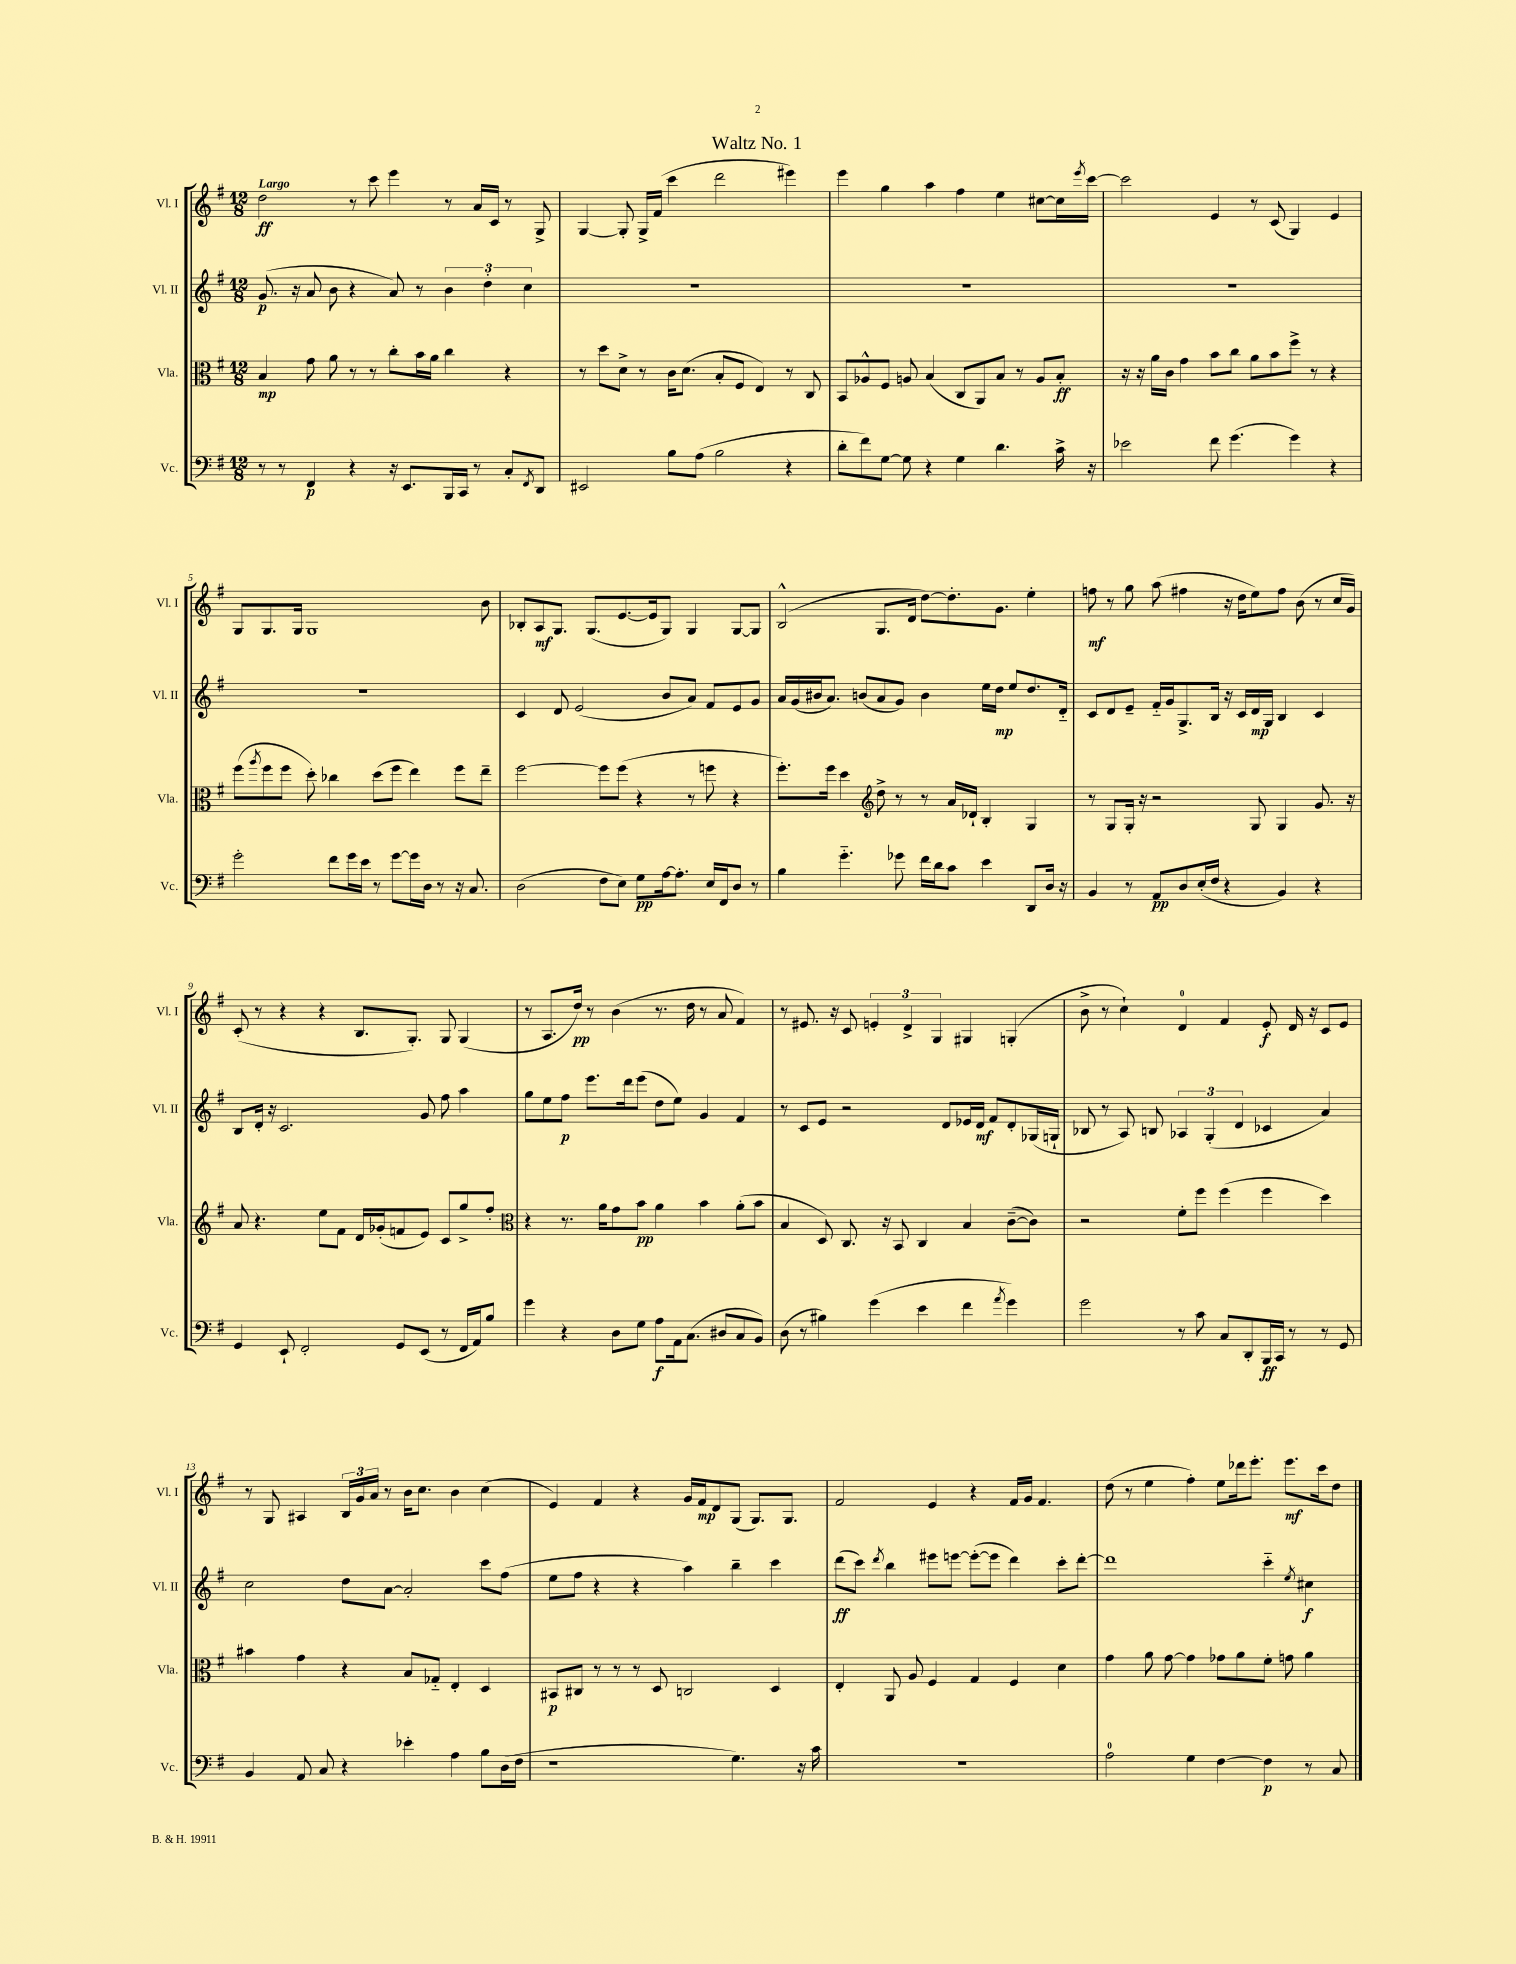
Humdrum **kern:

**kern	**dynam	**kern	**dynam	**kern	**dynam	**kern	**dynam
*part4	*part4	*part3	*part3	*part2	*part2	*part1	*part1
*staff4	*staff4	*staff3	*staff3	*staff2	*staff2	*staff1	*staff1
*I"Vc.	*	*I"Vla.	*	*I"Vl. II	*	*I"Vl. I	*
*I'Vc.	*	*I'Vla.	*	*I'Vl. II	*	*I'Vl. I	*
*clefF4	*	*clefC3	*	*clefG2	*	*clefG2	*
*k[f#]	*	*k[f#]	*	*k[f#]	*	*k[f#]	*
*M12/8	*	*M12/8	*	*M12/8	*	*M12/8	*
=1	=1	=1	=1	=1	=1	=1	=1
!	!	!	!	!	!	!LO:TX:a:B:t=Largo	!
8r	.	4B/	mp	(8.g/	p	2dd\	ff
8r	.	.	.	.	.	.	.
.	.	.	.	16r	.	.	.
4FF#/	p	8g\	.	8a/	.	.	.
.	.	8a\	.	8b\	.	.	.
4r	.	8r	.	4r	.	8r	.
.	.	8r	.	.	.	8ccc\	.
16r	.	8cc'\L	.	8a/)	.	4eee\	.
8.EE/L	.	.	.	.	.	.	.
.	.	16b\L	.	8r	.	.	.
.	.	16a\JJ	.	.	.	.	.
16BBB/L	.	4cc\	.	6b\	.	8r	.
16CC/JJ	.	.	.	.	.	.	.
8r	.	.	.	.	.	16a/LL	.
.	.	.	.	6dd'\	.	.	.
.	.	.	.	.	.	16c/JJ	.
8C'/L	.	4r	.	.	.	8r	.
.	.	.	.	6cc\	.	.	.
8qFF#/	.	.	.	.	.	.	.
8DD/J	.	.	.	.	.	8G^/	.
=2	=2	=2	=2	=2	=2	=2	=2
2EE#X/	.	8r	.	1.r	.	[4G/	.
.	.	8dd\L	.	.	.	.	.
.	.	8d^\J	.	.	.	8G'/]	.
.	.	8r	.	.	.	16G^/LL	.
.	.	.	.	.	.	(16f#/JJ	.
8B\L	.	16c\KL	.	.	.	4ccc\	.
.	.	(8.d\J	.	.	.	.	.
(8A\J	.	.	.	.	.	.	.
2B\	.	8B'/L	.	.	.	2ddd\	.
.	.	8F#/J	.	.	.	.	.
.	.	4E/)	.	.	.	.	.
4r	.	8r	.	.	.	4eee#X\)	.
.	.	8C/	.	.	.	.	.
=3	=3	=3	=3	=3	=3	=3	=3
8d'\L	.	8BB/L	.	1.r	.	4eee\	.
8f#\)	.	8A-X^^/	.	.	.	.	.
[8G\J	.	8F#/J	.	.	.	4gg\	.
8G\]	.	8An/	.	.	.	.	.
4r	.	(4B/	.	.	.	4aa\	.
4G\	.	8C/L	.	.	.	4ff#\	.
.	.	8AA/)	.	.	.	.	.
4.d\	.	8B/J	.	.	.	4ee\	.
.	.	8r	.	.	.	.	.
.	.	8A/L	.	.	.	[8cc#X\L	.
16c^\	.	8B'/J	ff	.	.	16cc#\L]	.
.	.	.	.	.	.	8qeee/	.
16r	.	.	.	.	.	[16ccc\JJ	.
=4	=4	=4	=4	=4	=4	=4	=4
2e-X\	.	16r	.	1.r	.	2ccc\]	.
.	.	16r	.	.	.	.	.
.	.	16a\LL	.	.	.	.	.
.	.	16c\JJ	.	.	.	.	.
.	.	4g\	.	.	.	.	.
8f#\	.	8b\L	.	.	.	4e/	.
(4.g\	.	8cc\J	.	.	.	.	.
.	.	8a\L	.	.	.	8r	.
.	.	8b\	.	.	.	(8c/	.
4g\)	.	8ff#^\J	.	.	.	4G/)	.
.	.	8r	.	.	.	.	.
4r	.	4r	.	.	.	4e/	.
!!LO:LB:g=z
=5	=5	=5	=5	=5	=5	=5	=5
2g'\	.	(8ff#\L	.	1.r	.	8G/L	.
.	.	8qaa/	.	.	.	.	.
.	.	8ff#\	.	.	.	8.G/	.
.	.	8ff#\J	.	.	.	.	.
.	.	.	.	.	.	16G/Jk	.
.	.	8dd'\)	.	.	.	1G	.
8f#\L	.	4cc-X\	.	.	.	.	.
16g\L	.	.	.	.	.	.	.
16e\JJ	.	.	.	.	.	.	.
8r	.	(8dd\L	.	.	.	.	.
[8g\L	.	8ff#\J	.	.	.	.	.
16g\L]	.	4ee\)	.	.	.	.	.
16D\JJ	.	.	.	.	.	.	.
8r	.	.	.	.	.	.	.
16r	.	8ff#\L	.	.	.	.	.
8.C/	.	.	.	.	.	.	.
.	.	8ee~\J	.	.	.	8b\	.
=6	=6	=6	=6	=6	=6	=6	=6
(2D\	.	[2ff#\	.	4c/	.	8B-X'/L	.
.	.	.	.	.	.	8A/	mf
.	.	.	.	8d/	.	8.G/J	.
.	.	.	.	(2e/	.	.	.
.	.	.	.	.	.	(8.G/L	.
8F#\L	.	8ff#\L]	.	.	.	.	.
8E\J)	.	(8ff#\J	.	.	.	[8.e/	.
8G\L	pp	4r	.	.	.	.	.
.	.	.	.	.	.	16e/k]	.
[16A\k	.	.	.	8b/L	.	8G/J)	.
8.A'\J]	.	.	.	.	.	.	.
.	.	8r	.	8a/J)	.	4G/	.
16E/LL	.	8ffn\	.	8f#/L	.	.	.
16FF#/J	.	.	.	.	.	.	.
8D/J	.	4r	.	8e/	.	[8G/L	.
8r	.	.	.	8g/J	.	8G/J]	.
=7	=7	=7	=7	=7	=7	=7	=7
4B\	.	8.ff#'\L)	.	16a/LL	.	(2B^^/	.
.	.	.	.	(16g/	.	.	.
.	.	.	.	16b#X/J	.	.	.
.	.	16ff#\Jk	.	8.a/J)	.	.	.
4.g\	.	4dd\	.	.	.	.	.
.	.	.	.	(8bn/L	.	.	.
*	*	*clefG2	*	*	*	*	*
.	.	8dd^\	.	8a/	.	8.G/L	.
8g-X\	.	8r	.	8g/J)	.	.	.
.	.	.	.	.	.	16d/Jk	.
16f#\LL	.	8r	.	4b\	.	[8dd\L)	.
16d\J	.	.	.	.	.	.	.
8c\J	.	16a/LL	.	.	.	8.dd'\]	.
.	.	16d-X`/JJ	.	.	.	.	.
4e\	.	4B'/	.	16ee\LL	.	.	.
.	.	.	.	16dd\JJ	mp	8.g\J	.
.	.	.	.	8ee/L	.	.	.
8DD/L	.	4G/	.	8.dd/	.	4ee'\	.
16D/Jk	.	.	.	.	.	.	.
16r	.	.	.	16d/Jk	.	.	.
=8	=8	=8	=8	=8	=8	=8	=8
4BB/	.	8r	.	8c/L	.	8ffn\	mf
.	.	8G/L	.	8d/	.	8r	.
8r	.	16G'/Jk	.	8e~/J	.	8gg\	.
.	.	16r	.	.	.	.	.
8AA/L	pp	2r	.	16f#/LL	.	(8aa\	.
.	.	.	.	16g/J	.	.	.
8D/	.	.	.	8.G^/	.	4ff#X\	.
(16E'/L	.	.	.	.	.	.	.
16F#/JJ	.	.	.	16B/Jk	.	.	.
4r	.	.	.	16r	.	16r	.
.	.	.	.	16c/LL	.	16dd\KL	.
.	.	8G/	.	16d/	mp	8ee\)	.
.	.	.	.	16G/JJ	.	.	.
4BB/)	.	4G/	.	4B/	.	8ff#\J	.
.	.	.	.	.	.	(8b\	.
4r	.	8.g/	.	4c/	.	8r	.
.	.	.	.	.	.	16cc/LL	.
.	.	16r	.	.	.	16g/JJ)	.
!!LO:LB:g=z
=9	=9	=9	=9	=9	=9	=9	=9
4GG/	.	8a/	.	8B/L	.	(8c'/	.
.	.	4.r	.	16d'/Jk	.	8r	.
.	.	.	.	16r	.	.	.
8EE`/	.	.	.	2.c/	.	4r	.
2FF#'/	.	.	.	.	.	.	.
.	.	8ee\L	.	.	.	4r	.
.	.	8f#\J	.	.	.	.	.
.	.	16d/LL	.	.	.	8.B/L	.
.	.	(16g-X'/J	.	.	.	.	.
8GG/L	.	8fn/	.	.	.	.	.
.	.	.	.	.	.	8.G'/J)	.
(8EE/J	.	8e/J)	.	8g/	.	.	.
8r	.	8c/L	.	8ff#\	.	8G/	.
16FF#/LL	.	8gg^/	.	4aa\	.	(4G/	.
16AA/J)	.	.	.	.	.	.	.
8B/J	.	8ff#'/J	.	.	.	.	.
=10	=10	=10	=10	=10	=10	=10	=10
*	*	*clefC3	*	*	*	*	*
4g\	.	4r	.	8gg\L	.	8r	.
.	.	.	.	8ee\	.	8.A/L	.
4r	.	8.r	.	8ff#\J	p	.	.
.	.	.	.	.	.	16dd/Jk)	pp
.	.	.	.	8.eee\L	.	8r	.
.	.	16a\KL	.	.	.	.	.
8D\L	.	8g\	.	.	.	(4b\	.
.	.	.	.	16ddd\k	.	.	.
8G\J	.	8b\J	pp	(8eee\J	.	.	.
8A\L	f	4a\	.	8dd\L	.	8.r	.
16AA\k	.	.	.	8ee\J)	.	.	.
(8.C\J	.	.	.	.	.	16dd\	.
.	.	4b\	.	4g/	.	8r	.
8D#X/L	.	.	.	.	.	8a/	.
8C/	.	(8a'\L	.	4f#/	.	4f#/)	.
8BB/J)	.	8b\J	.	.	.	.	.
=11	=11	=11	=11	=11	=11	=11	=11
(8D\	.	4B/	.	8r	.	8r	.
8r	.	.	.	8c/L	.	8.e#X/	.
4B#X\)	.	8D/)	.	8e/J	.	.	.
.	.	.	.	.	.	16r	.
.	.	8.C/	.	2r	.	8c/	.
(4g\	.	.	.	.	.	6en'/	.
.	.	16r	.	.	.	.	.
.	.	8BB/	.	.	.	.	.
.	.	.	.	.	.	6d^/	.
4e\	.	4C/	.	.	.	.	.
.	.	.	.	.	.	6G/	.
.	.	.	.	8d/L	.	.	.
4f#\	.	4B/	.	16e-X/L	.	4G#X/	.
.	.	.	.	16d/JJ	mf	.	.
.	.	.	.	8f#/L	.	.	.
8qa/	.	.	.	.	.	.	.
4g\)	.	([8c~\L	.	8d'/	.	(4Gn'/	.
.	.	8c\J])	.	(16G-X/L	.	.	.
.	.	.	.	16Gn`/JJ	.	.	.
=12	=12	=12	=12	=12	=12	=12	=12
2g\	.	2r	.	8B-X/	.	8b^\	.
.	.	.	.	8r	.	8r	.
.	.	.	.	8A/)	.	4cc`\)	.
.	.	.	.	8Bn/	.	.	.
8r	.	8f#'\L	.	6A-X/	.	4d/	.
8c\	.	8ff#\J	.	.	.	.	.
.	.	.	.	(6G'/	.	.	.
8C/L	.	(4ff#\	.	.	.	4f#/	.
.	.	.	.	6d/	.	.	.
8DD'/	.	.	.	.	.	.	.
16BBB/L	ff	4ff#\	.	4c-X/	.	8e'/	f
16CC/JJ	.	.	.	.	.	.	.
8r	.	.	.	.	.	16d/	.
.	.	.	.	.	.	16r	.
8r	.	4dd\)	.	4a/)	.	8c/L	.
8GG/	.	.	.	.	.	8e/J	.
!!LO:LB:g=z
=13	=13	=13	=13	=13	=13	=13	=13
4BB/	.	4b#X\	.	2cc\	.	8r	.
.	.	.	.	.	.	8G/	.
8AA/	.	4g\	.	.	.	4A#X/	.
8C/	.	.	.	.	.	.	.
4r	.	4r	.	8dd\L	.	24B/LL	.
.	.	.	.	.	.	24g/	.
.	.	.	.	.	.	24a/JJ	.
.	.	.	.	[8a\J	.	8r	.
4e-X'\	.	8B/L	.	2a'/]	.	16b\KL	.
.	.	.	.	.	.	8.cc\J	.
.	.	8G-X/J	.	.	.	.	.
4A\	.	4E'/	.	.	.	4b\	.
8B\L	.	4D/	.	8ccc\L	.	(4cc\	.
(16D\L	.	.	.	(8ff#\J	.	.	.
16F#\JJ	.	.	.	.	.	.	.
=14	=14	=14	=14	=14	=14	=14	=14
1r	.	8BB#X/L	p	8ee\L	.	4e/)	.
.	.	8C#X/J	.	8ff#\J	.	.	.
.	.	8r	.	4r	.	4f#/	.
.	.	8r	.	.	.	.	.
.	.	8r	.	4r	.	4r	.
.	.	8D/	.	.	.	.	.
.	.	2Cn/	.	4aa\)	.	16g/LL	.
.	.	.	.	.	.	16f#/J	mp
.	.	.	.	.	.	8d/	.
4.G\)	.	.	.	4bb~\	.	(8G/J	.
.	.	.	.	.	.	8.G/L)	.
.	.	4D/	.	4ccc\	.	.	.
.	.	.	.	.	.	8.G/J	.
16r	.	.	.	.	.	.	.
16c\	.	.	.	.	.	.	.
=15	=15	=15	=15	=15	=15	=15	=15
1.r	.	4E'/	.	(8ddd\L	ff	2f#/	.
.	.	.	.	8ccc\J)	.	.	.
.	.	.	.	8qddd/	.	.	.
.	.	8AA/	.	4bb\	.	.	.
.	.	8A/	.	.	.	.	.
.	.	4F#/	.	8eee#X\L	.	4e/	.
.	.	.	.	[8eeen\J	.	.	.
.	.	4G/	.	(8eee'\L_	.	4r	.
.	.	.	.	8eee\J]	.	.	.
.	.	4F#/	.	4ddd\)	.	16f#/LL	.
.	.	.	.	.	.	16g/JJ	.
.	.	.	.	.	.	4.f#/	.
.	.	4d\	.	8ccc'\L	.	.	.
.	.	.	.	[8ddd'\J	.	.	.
=16	=16	=16	=16	=16	=16	=16	=16
2A\	.	4g\	.	1ddd]	.	(8dd\	.
.	.	.	.	.	.	8r	.
.	.	8a\	.	.	.	4ee\	.
.	.	[8g\	.	.	.	.	.
4G\	.	4g\]	.	.	.	4ff#'\)	.
[4F#\	.	8g-X\L	.	.	.	8ee\L	.
.	.	8a\	.	.	.	16ddd-X\k	.
.	.	.	.	.	.	8.eee'\J	.
4F#\]	p	8f#'\J	.	4ccc\	.	.	.
.	.	8gn\	.	.	.	8.eee\L	mf
.	.	.	.	8qee/	.	.	.
8r	.	4a\	.	4cc#X\	f	.	.
.	.	.	.	.	.	16ccc\k	.
8C/	.	.	.	.	.	8dd\J	.
==	==	==	==	==	==	==	==
*-	*-	*-	*-	*-	*-	*-	*-
